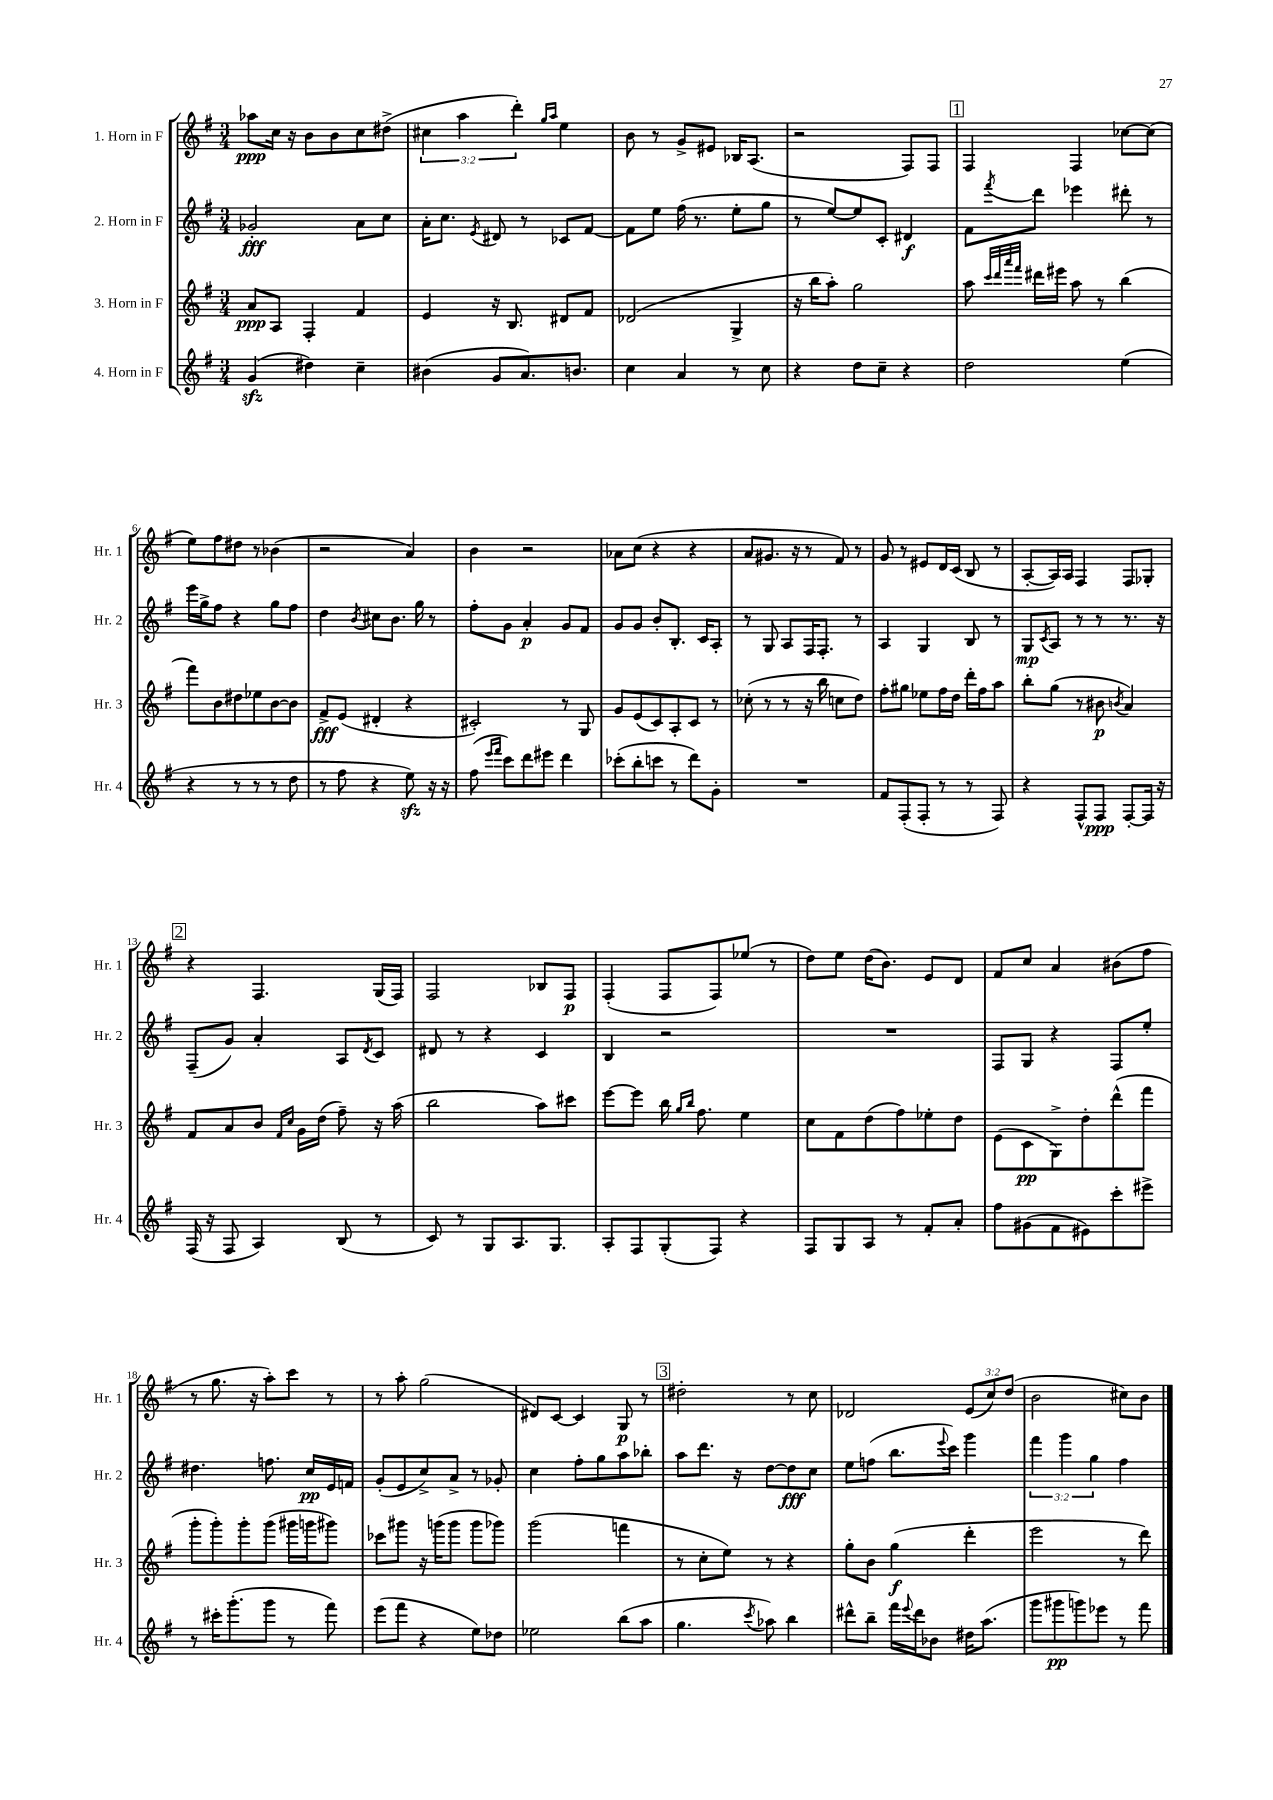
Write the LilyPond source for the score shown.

<<
\new StaffGroup <<
\new Staff = "s0" \with { instrumentName = "1. Horn in F" shortInstrumentName = "Hr. 1" } {
    \clef treble \key g \major \numericTimeSignature \time 3/4 \override Staff.TupletNumber.text = #tuplet-number::calc-fraction-text
    aes''8\ppp c''16 r16 b'8 b'8 c''8 dis''8->( |
    \tuplet 3/2 { cis''4 a''4 d'''4-.) } \grace { g''16 a''16 } e''4 |
    b'8 r8 g'8-> eis'8 bes16 a8.( |
    r2 fis8) fis8 |
    \mark \markup { \box "1" } fis4 fis4 ces''8~ ces''8( |
    e''8) fis''8 dis''8 r8 bes'4( |
    r2 a'4) |
    b'4 r2 |
    aes'8 c''8( r4 r4 |
    a'8 gis'8. r16 r8 fis'8) r8 |
    g'8 r8 eis'8 d'16 c'16( b8 r8 |
    a8~-. a16) a16 fis4 fis8 ges8-. |
    \mark \markup { \box "2" } r4 fis4. g16( fis16) |
    fis2 bes8 fis8\p |
    fis4-.( fis8 fis8) ees''8( r8 |
    d''8) e''8 d''16( b'8.) e'8 d'8 |
    fis'8 c''8 a'4 bis'8( fis''8 |
    r8 g''8. r16 a''8-.) c'''8 r8 |
    r8 a''8-. g''2( |
    dis'8) c'8~ c'4 g8\p r8 |
    \mark \markup { \box "3" } dis''2-. r8 c''8 |
    des'2 \tuplet 3/2 { e'8( c''8) d''8( } |
    b'2 cis''8) b'8 \bar "|." |
}
\new Staff = "s1" \with { instrumentName = "2. Horn in F" shortInstrumentName = "Hr. 2" } {
    \clef treble \key g \major \numericTimeSignature \time 3/4 \override Staff.TupletNumber.text = #tuplet-number::calc-fraction-text
    ges'2-.\fff a'8 c''8 |
    a'16-. c''8. \acciaccatura { e'8 } dis'8 r8 ces'8 fis'8~ |
    fis'8 e''8 fis''16( r8. e''8-. g''8 |
    r8 e''8~) e''8 c'8-. dis'4\f |
    \mark \markup { \box "1" } fis'8 \acciaccatura { fis'''8 } d'''8 ees'''4 dis'''8-. r8 |
    e'''16 g''16-> fis''8 r4 g''8 fis''8 |
    d''4 \acciaccatura { b'8 } cis''8 b'8. g''16 r8 |
    fis''8-. g'8 a'4-.\p g'8 fis'8 |
    g'8 g'8 b'8-. b8.-. c'16 a8-. |
    r8 g8 a8 fis16 fis8.-. r8 |
    a4 g4 b8 r8 |
    g8\mp \acciaccatura { c'8 } a8 r8 r8 r8. r16 |
    \mark \markup { \box "2" } fis8--( g'8) a'4-. a8 \acciaccatura { d'8 } c'8 |
    dis'8 r8 r4 c'4 |
    b4 r2 |
    R2. |
    fis8 g8 r4 fis8 e''8-. |
    dis''4. f''8. c''16\pp e'16 f'16 |
    g'8-.( e'8 c''8->) a'8-> r8 ges'8-. |
    c''4 fis''8-. g''8 a''8 bes''8-. |
    \mark \markup { \box "3" } a''8 d'''8. r16 d''8~ d''8\fff c''8 |
    e''8 f''8( b''8. \appoggiatura { e'''8 } c'''16) g'''4 |
    \tuplet 3/2 { fis'''4 g'''4 g''4 } fis''4 \bar "|." |
}
\new Staff = "s2" \with { instrumentName = "3. Horn in F" shortInstrumentName = "Hr. 3" } {
    \clef treble \key g \major \numericTimeSignature \time 3/4
    a'8\ppp a8 fis4-. fis'4 |
    e'4 r16 b8. dis'8 fis'8 |
    des'2( g4-> |
    r16 b''16 a''8-.) g''2 |
    \mark \markup { \box "1" } a''8 \grace { c'''32 d'''32 a'''32 fis'''32 } dis'''16 eis'''16 a''8 r8 b''4( |
    fis'''8) b'8 dis''8 ees''8 b'8~ b'8 |
    fis'8->\fff e'8( dis'4-. r4 |
    cis'2-.) r8 g8 |
    g'8 e'8( c'8) a8-. c'8 r8 |
    ces''8-.( r8 r8 r16 b''16 c''8 d''8) |
    fis''8-. gis''8 ees''8 fis''16 d''16 d'''16-. fis''16 a''8 |
    b''8-. g''8( r8 bis'8\p \acciaccatura { b'8 } a'4) |
    \mark \markup { \box "2" } fis'8 a'8 b'8 \grace { fis'16 c''16 } g'16 d''16( fis''8--) r16 a''16( |
    b''2 a''8) cis'''8 |
    e'''8~ e'''8 b''16 \grace { g''16 b''16 } fis''8. e''4 |
    c''8 fis'8 d''8( fis''8) ees''8-. d''8 |
    e'8( c'8\pp g8->) d''8-. d'''8-^( fis'''8 |
    g'''8-. g'''8-.) g'''8-. g'''8( gis'''16 g'''16 gis'''8) |
    ces'''8 gis'''8 r16 g'''16( g'''8 g'''8 ges'''8) |
    g'''2( f'''4 |
    \mark \markup { \box "3" } r8 c''8-. e''8) r8 r4 |
    g''8-. b'8 g''4\f( d'''4-. |
    e'''2 r8 d'''8) \bar "|." |
}
\new Staff = "s3" \with { instrumentName = "4. Horn in F" shortInstrumentName = "Hr. 4" } {
    \clef treble \key g \major \numericTimeSignature \time 3/4
    g'4\sfz( dis''4) c''4-- |
    bis'4( g'8 a'8.) b'8. |
    c''4 a'4 r8 c''8 |
    r4 d''8 c''8-- r4 |
    \mark \markup { \box "1" } d''2 e''4( |
    r4 r8 r8 r8 d''8 |
    r8 fis''8 r4 e''8\sfz) r16 r16 |
    fis''8( \grace { e'''16 fis'''16 } c'''8) d'''8 eis'''8 d'''4 |
    ces'''8-.( b''8-. c'''8 r8 d'''8) g'8-. |
    R2. |
    fis'8 fis8-.( fis8-. r8 r8 fis8) |
    r4 fis8-^ fis8\ppp fis8~-. fis16 r16 |
    \mark \markup { \box "2" } fis16( r16 fis8 a4) b8( r8 |
    c'8) r8 g8 a8. g8. |
    a8-. fis8 g8-.( fis8) r4 |
    fis8 g8 a8 r8 fis'8-. a'8-. |
    fis''8 gis'8( fis'8 eis'8) c'''8-. eis'''8-> |
    r8 cis'''16-. g'''8.-.( g'''8 r8 fis'''8) |
    e'''8( fis'''8 r4 e''8) des''8 |
    ees''2 b''8( a''8 |
    \mark \markup { \box "3" } g''4. \acciaccatura { c'''8 } aes''8) b''4 |
    dis'''8-^ b''8-- fis'''16 \appoggiatura { e'''8 } dis'''16 bes'8 dis''16 a''8.( |
    g'''8 gis'''8\pp g'''8) ees'''8 r8 fis'''8 \bar "|." |
}
>>
>>
